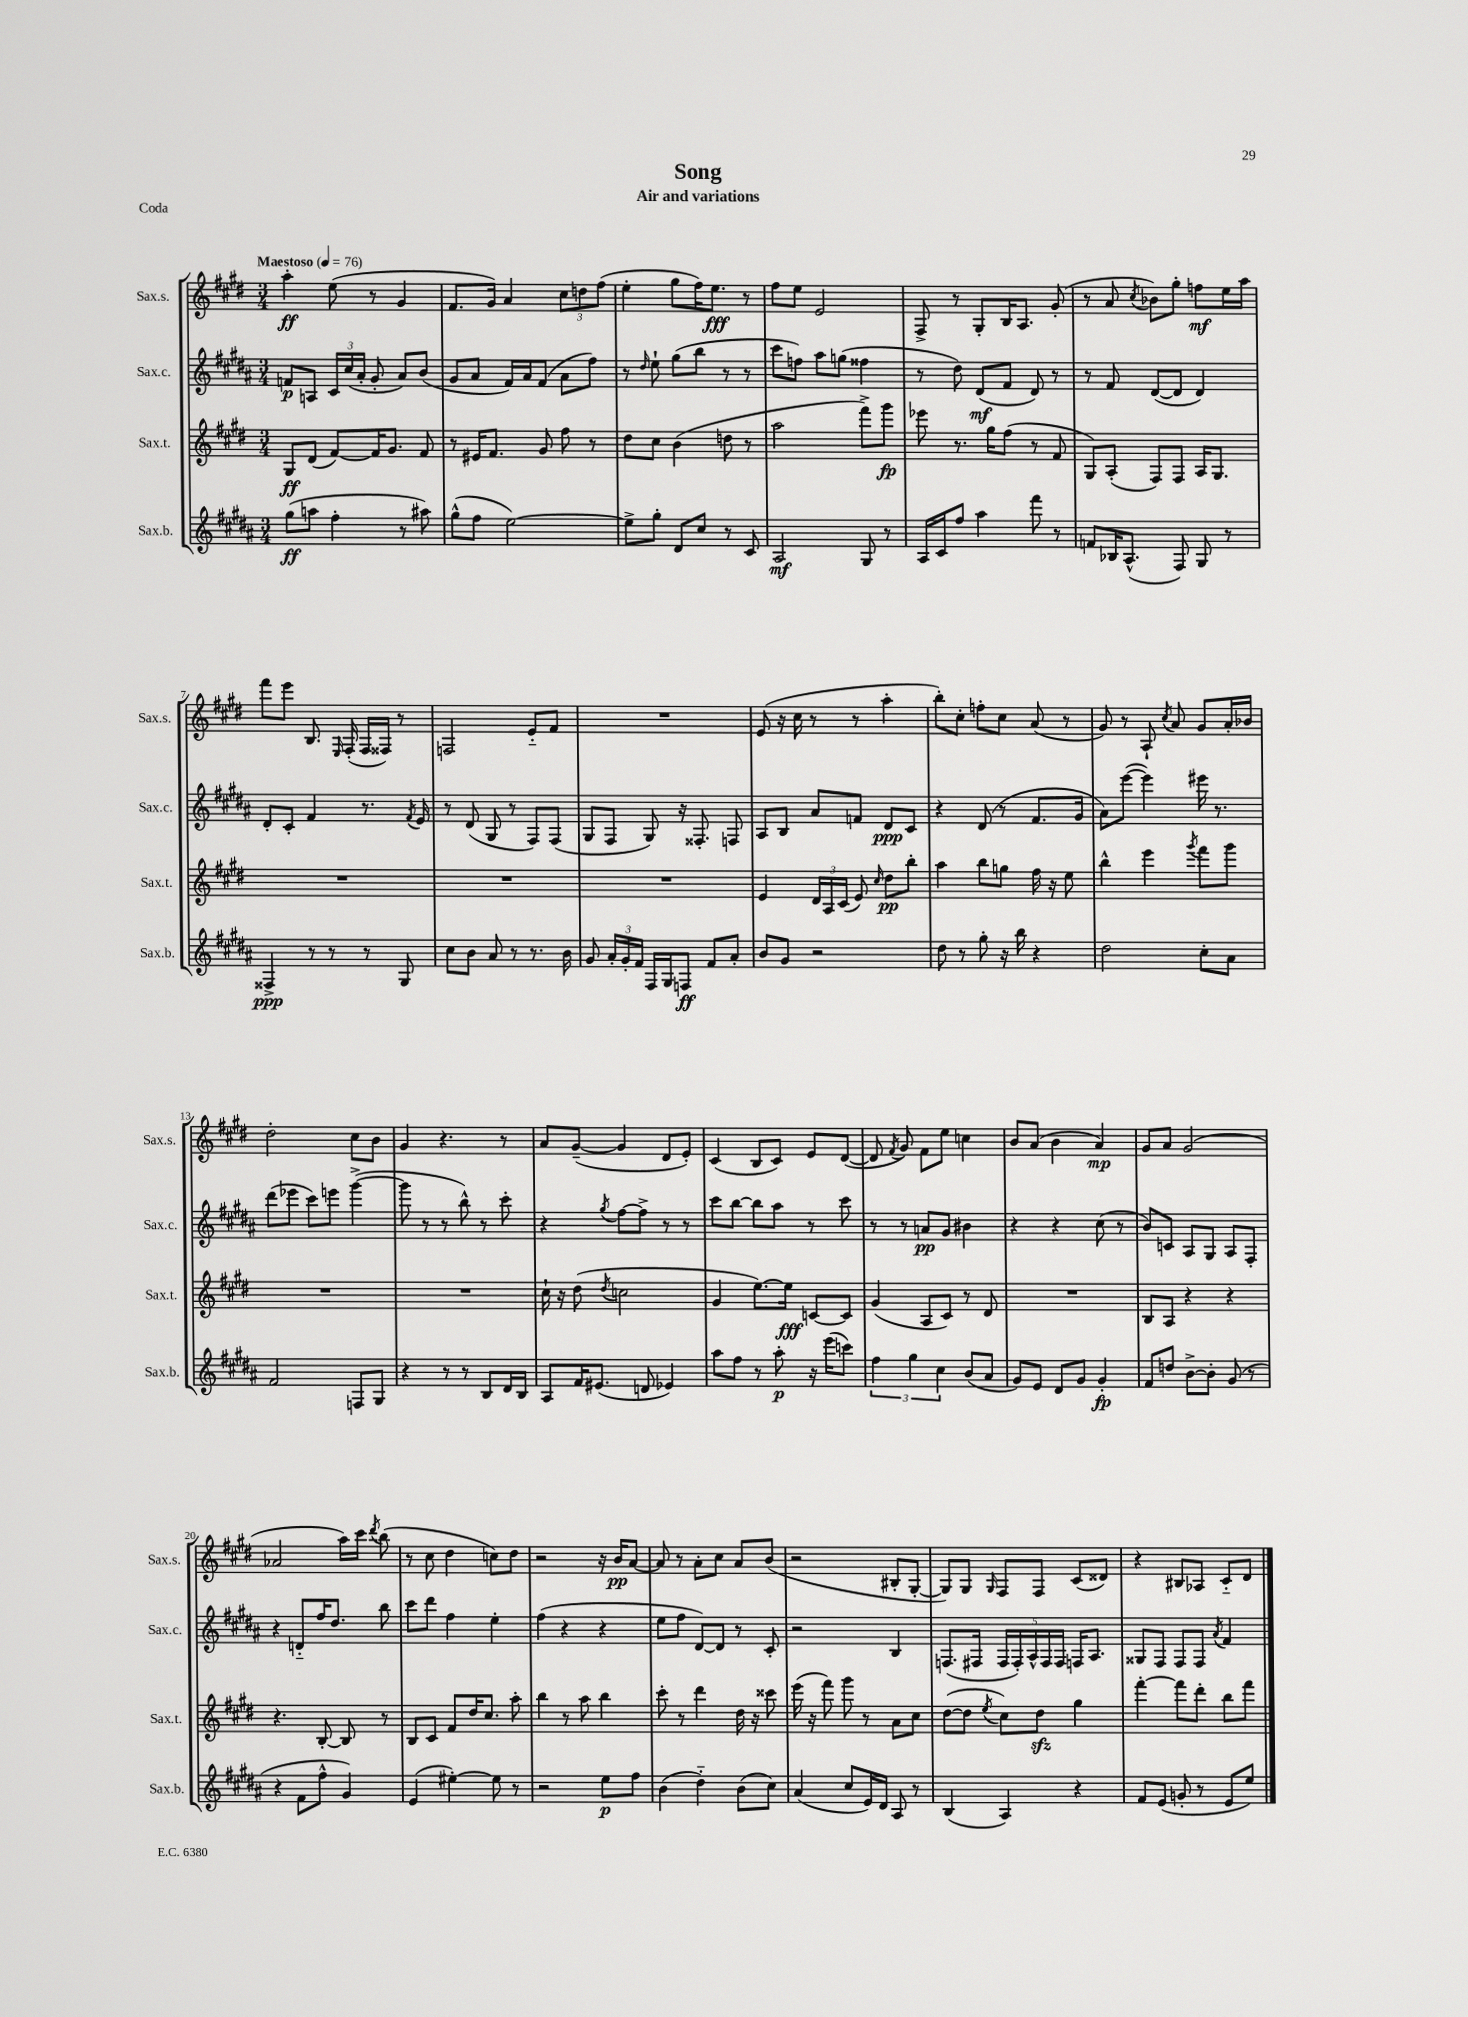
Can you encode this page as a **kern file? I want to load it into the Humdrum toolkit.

**kern	**kern	**kern	**kern
*staff4	*staff3	*staff2	*staff1
*clefG2	*clefG2	*clefG2	*clefG2
*k[f#c#g#d#a#]	*k[f#c#g#d#]	*k[f#c#g#d#a#]	*k[f#c#g#d#]
*M3/4	*M3/4	*M3/4	*M3/4
*MM76	*MM76	*MM76	*MM76
(8gg#	8G#	8f	4aa'
8aa	(8d#	8A	.
4ff#'	[8f#)	24c#	(8ee
.	.	(24cc#	.
.	.	24a#'	.
.	16f#]	8g#'	8r
.	8.g#	.	.
8r	.	8a#)	4g#
8aa#)	8f#	(8b	.
=	=	=	=
(8gg#^^	8r	8g#	8.f#
8ff#	16e#	8a#	.
.	8.f#	.	16g#)
[2ee)	.	16f#)	4a
.	.	16a#	.
.	8g#	(8f#	.
.	8ff#	8a#	12cc#
.	.	.	12dd
.	8r	8ff#)	.
.	.	.	(12ff#
=	=	=	=
8ee^]	8dd#	8r	4ee'
.	.	16qqdd#	.
8gg#'	8cc#	8ee`	.
8d#	(4b	(8gg#	8gg#
8cc#	.	8bb	16ff#)
.	.	.	8.ee
8r	8dd	8r	.
8c#	8r	8r	8r
=	=	=	=
2A#	2aa	8ccc#	8ff#
.	.	8ff)	8ee
.	.	8aa#	2e
.	.	(8gg	.
8G#	8fff#^)	4ff##	.
8r	8ggg#	.	.
=	=	=	=
16A#	8eee-	8r	8F#^
16c#	.	.	.
8ff#	8.r	8dd#)	8r
4aa#	.	(8d#	8G#'
.	16gg#	.	.
.	(8ff#	8f#	16B
.	.	.	8.A
8fff#	8r	8d#)	.
8r	8f#	8r	(8g#'
=	=	=	=
8f	8G#)	8r	8r
16B-	(8A'	8f#	8a
(8.A#^^	.	.	.
.	.	.	8qcc#
.	8F#)	([8d#	8b-)
8F#)	8F#	8d#]	8gg#'
8G#	16A	4d#)	8ff
.	8.G#	.	.
8r	.	.	16ee
.	.	.	16aa
=	=	=	=
4F##^	2.r	8d#'	8fff#
.	.	8c#'	8eee
8r	.	4f#	8.B
8r	.	.	.
.	.	.	16qqE
.	.	.	(16F#'
8r	.	8.r	16F#
.	.	.	16F##)
8G#	.	.	8r
.	.	8qf#	.
.	.	16e	.
=	=	=	=
8cc#	2.r	8r	2F
8b	.	(8d#	.
8a#	.	8G#	.
8r	.	8r	.
8.r	.	8F#)	8e'~
.	.	(8F#	8f#
16b	.	.	.
=	=	=	=
8g#	2.r	8G#	2.r
24a#'	.	8F#	.
24g#'	.	.	.
24f#	.	.	.
16F#	.	8G#)	.
16G#	.	.	.
8F	.	16r	.
.	.	8.F##'	.
8f#	.	.	.
8a#'	.	8F	.
=	=	=	=
8b	4e	8A#	(8e
8g#	.	8B	16r
.	.	.	16cc#
2r	24d#	8a#	8r
.	24A	.	.
.	(24c#	.	.
.	8e)	8f	8r
.	16qqcc#	.	.
.	8dd#	8d#	4aa'
.	8bb'	8c#	.
=	=	=	=
8dd#	4aa	4r	8bb')
8r	.	.	8cc#'
8gg#'	8bb	(8d#	8ff'
16r	8gg	8r	8cc#
16bb	.	.	.
4r	16ff#	8.f#	(8a
.	16r	.	.
.	8ee	.	8r
.	.	16g#	.
=	=	=	=
2dd#	4bb^^	8a#)	8g#)
.	.	([8eee	8r
.	4eee	4eee])	8A`
.	.	.	8qcc#
.	.	.	8a
.	8qggg#	.	.
8cc#'	8fff#	16eee#	8g#
.	.	8.r	.
8a#	8ggg#	.	16a'
.	.	.	16b-
=	=	=	=
2f#	2.r	(8ddd#	2dd#'
.	.	8eee-	.
.	.	8ccc#)	.
.	.	8eee	.
8F	.	([4ggg#^	8cc#
8G#	.	.	8b
=	=	=	=
4r	2.r	8ggg#]	4g#
.	.	8r	.
8r	.	8r	4.r
8r	.	8bb^^)	.
8B	.	8r	.
16d#	.	8ccc#'	8r
16B	.	.	.
=	=	=	=
8A#	16cc#`	4r	8a
.	16r	.	.
16f#	(8dd#	.	([8g#~
(8.e#	.	.	.
.	8qdd#	8qgg#	.
.	2cc	[8ff#	4g#]
8d	.	8ff#^]	.
4e-)	.	8r	8d#
.	.	8r	8e')
=	=	=	=
8aa#	4g#	8ccc#	(4c#
8ff#	.	[8bb	.
8r	[8.ee)	8bb]	8B
8aa#'	.	8aa#	8c#)
.	16ee]	.	.
16r	[8c	8r	8e
(16eee	.	.	.
8ccc)	8c]	8ccc#	([8d#
=	=	=	=
6ff#	(4g#	8r	8d#]
.	.	.	8qf#
.	.	8r	8g#)
6gg#	.	.	.
.	8A	8a	8f#
6cc#	.	.	.
.	8c#)	8g#	8ee
(8b	8r	4b#	4cc
8a#	8d#	.	.
=	=	=	=
8g#)	2.r	4r	8b
8e	.	.	(8a
8d#	.	4r	4b
8g#	.	.	.
4g#'	.	(8cc#	4a)
.	.	8r	.
=	=	=	=
8f#	8B	8b)	8g#
8dd	8A	8c	8a
[8b^	4r	8A#	(2g#
8b']	.	8G#	.
(8g#	4r	8A#	.
8r	.	8F#'	.
=	=	=	=
4r	4.r	4r	2a-
8f#	.	8d'~	.
8ff#^^	[8B'	16ff#	.
.	.	8.dd#	.
4g#)	8B]	.	16aa)
.	.	.	16ccc#
.	.	.	8qddd#
.	8r	8bb	(8bb
=	=	=	=
(4e	8B	8ccc#	8r
.	8c#	8ddd#	8cc#
[4ee#')	8f#	4ff#	4dd#
.	16dd#	.	.
.	8.cc#	.	.
8ee#]	.	4ee'	8cc)
8r	8aa'	.	8dd#
=	=	=	=
2r	4bb	(4ff#	2r
.	8r	4r	.
.	8aa	.	.
8ee	4bb	4r	16r
.	.	.	16b
8ff#	.	.	[8a
=	=	=	=
(4b	8ccc#'	8ee	8a]
.	8r	8ff#	8r
4dd#'~)	4ddd#	[8d#)	8a'
.	.	8d#]	8cc#
(8b	16dd#	8r	8a
.	16r	.	.
8cc#)	8ccc##	8c#'	(8b
=	=	=	=
(4a#	(16eee	2r	2r
.	16r	.	.
.	8fff#)	.	.
8cc#	8ggg#	.	.
16e)	8r	.	.
16d#	.	.	.
8A#	8a	4B	8B#'
8r	8cc#	.	[8G#'
=	=	=	=
(4B	([8dd#	(8.F	8G#])
.	8dd#]	.	8G#
.	.	16F#	.
.	8qee	.	16qqG#
4A#)	8cc#)	20F#	8F#
.	.	20F#')	.
.	.	20A#^^	.
.	8dd#	.	8F#
.	.	20F#	.
.	.	20F#	.
4r	4gg#	16F	(8c#
.	.	8.A#	.
.	.	.	8d##)
=	=	=	=
8f#	[4fff#'	8G##	4r
(8e	.	8F#	.
8g'	8fff#]	8F#	8B#
8r	8ddd#'	8F#	8A-
.	.	8qa#	.
8e	8bb	4f#	8c#'~
8ee)	8fff#	.	8d#
==	==	==	==
*-	*-	*-	*-
